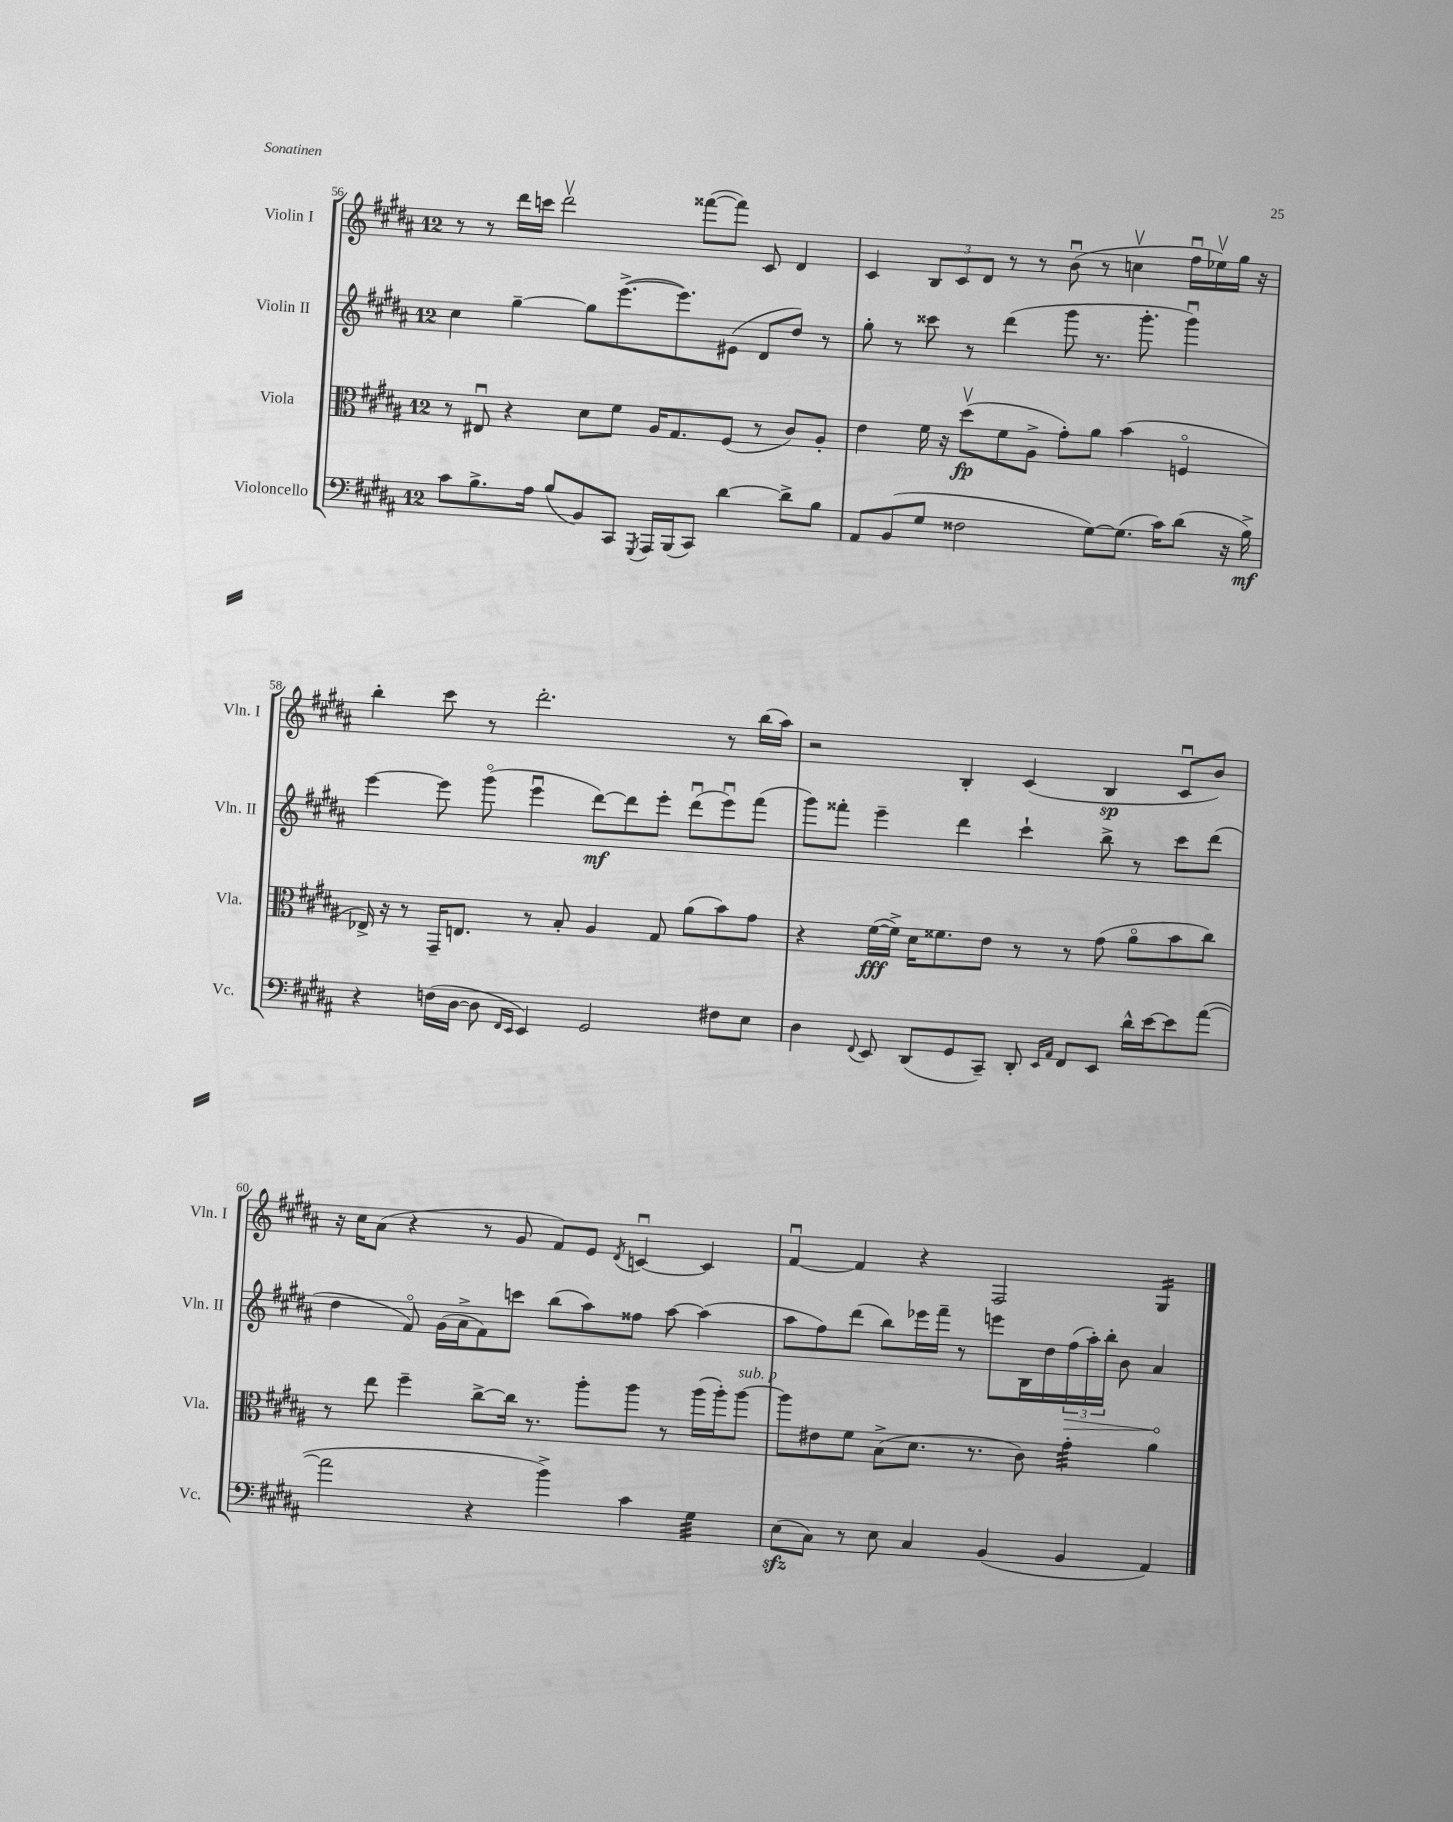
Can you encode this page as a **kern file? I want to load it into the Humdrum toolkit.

**kern	**kern	**kern	**kern
*staff4	*staff3	*staff2	*staff1
*clefF4	*clefC3	*clefG2	*clefG2
*k[f#c#g#d#a#]	*k[f#c#g#d#a#]	*k[f#c#g#d#a#]	*k[f#c#g#d#a#]
*M12/8	*M12/8	*M12/8	*M12/8
8c#\L	8r	4cc#\	8r
8.B^\	8E#u/	.	8r
.	4r	[4gg#~\	16ddd#\LL
16A#\Jk	.	.	16ccc\JJ
(8B/L	.	.	2ddd#v\
8BB/)	8d#\L	8gg#\]L	.
8CC#/J	8f#\J	([8.eee^\	.
8qGGG#/	.	.	.
16AAA#/LL	16A#/LK	.	.
(16BBB/J	8.G#/	8.eee\])	.
8CC#/J)	.	.	([8fff##\L
[4d#\	(8F#/J	(8e#\J	8fff##\]J)
.	8r	8d#/L	8c#/
8d#^\]L	8c#/L)	8dd#/J)	4d#/
8B\J	8A#'/J	8r	.
=	=	=	=
8AA#/L	4e\	8gg#'\	4c#/
(8BB/	.	8r	.
8G#/J	16f#\	8ccc##\	12B/L
.	16r	.	.
.	.	.	12c#/
2F##\	(8dd#v\L	8r	.
.	.	.	12d#/J
.	8f#\	(4ddd#\	8r
.	8A#^\J	.	8r
.	8g#'\L)	8ggg#\	(8bu\
[8G#\L)	8a#\J	8.r	8r
(8.G#\]J	(4b\	.	4ccv\
.	.	8.ggg#'\	.
16c#\LK)	.	.	.
(8d#\J	4Fo/	4ggg#u\)	16ff#u\LL
.	.	.	16ee-v\)
16r	.	.	16gg#\JJ
16B^\)	.	.	16r
=	=	=	=
4r	16E-^/)	[4eee\	4bb'\
.	16r	.	.
.	8r	.	.
(16F\LL	16GG#~/LK	8eee\]	8ccc#\
[16D#\JJ	8.E/J	.	.
8D#\]	.	(8ggg#o\	8r
16qqFF#/LL	.	.	.
16qqEE/JJ	.	.	.
4EE/)	8r	4eeeu\	2.ddd#'\
.	8B'/	.	.
2GG#/	4A#/	[8ddd#\L)	.
.	.	8ddd#\]	.
.	8G#/	8eee'\J	.
.	(8a#\L	(8ddd#u\L	.
8F#\L	8b\)	8eeeu\)	8r
8E\J	8g#\J	(8fff#\J	(16bb\LL
.	.	.	16aa#\JJ)
=	=	=	=
4D#\	4r	8ggg#\L)	2r
.	.	8fff##'\J	.
8qqFF#/	.	.	.
8EE/	([16f#\LL	4eee~\	.
.	16f#^\]JJ)	.	.
(8DD#/L	16d#\LK	.	.
.	8.f##\	.	.
8GG#/	.	4ddd#\	4B'/
8CC#~/J)	8e\J	.	.
8DD#'/	8r	4ccc#`\	(4c#/
16qqEE/LL	.	.	.
16qqAA#/JJ	.	.	.
8FF#/L	8r	.	.
8EE/J	(8g#\	8bb^\	4B/
16d#^^\LL	8a#o\L	8r	.
[16e\J	.	.	.
8e\]	8b\	8ccc#\L	8c#u/L
([8a#\J	8cc#\J)	(8ddd#\J	8b/J)
=	=	=	=
2a#\]	8r	4dd#\	16r
.	.	.	16cc#\LK
.	8ee\	.	(8a#\J
.	4ff#~\	8f#o/)	4r
.	.	(16g#\LL	.
.	.	16a#^\J	.
4r	[8cc#^\L	8f#\)	8r
.	16cc#\]Jk	8ccc\J	8g#/
.	8.r	.	.
4b^\)	.	(8bb\L	8f#/L)
.	8aa#'\L	8aa#\)	8e/J
.	.	.	8qd#/
4c#\	8aa#\J	8ff##\J	[4cu/
.	8r	[8aa#\	.
4G#\	(16aa#\LL	(4aa#\]	4c/]
.	16aa#'\J)	.	.
.	[8aa#\J	.	.
=	=	=	=
(8E\L	8aa#\]L	8aa#\L	[4f#u/
8C#\J)	8e#\	8ff#\)	.
8r	8f#\J	(8ddd#\J	4f#/]
8E\	(8B^\L	8bb\L)	.
4C#/	8.d#\J	16eee-\L	4r
.	.	16fff#~\JJ	.
.	.	8r	.
.	8.r	.	.
(4BB/	.	8eee\L	2F#/
.	8c#\)	16B\L	.
.	.	16dd#\	.
4BB/	4g#'\	(24ff#\	.
.	.	24aa#'\)	.
.	.	24bb'\JJ	.
.	.	8b\	.
4AA#/)	4a#\	4a#/	4G#/
==	==	==	==
*-	*-	*-	*-
